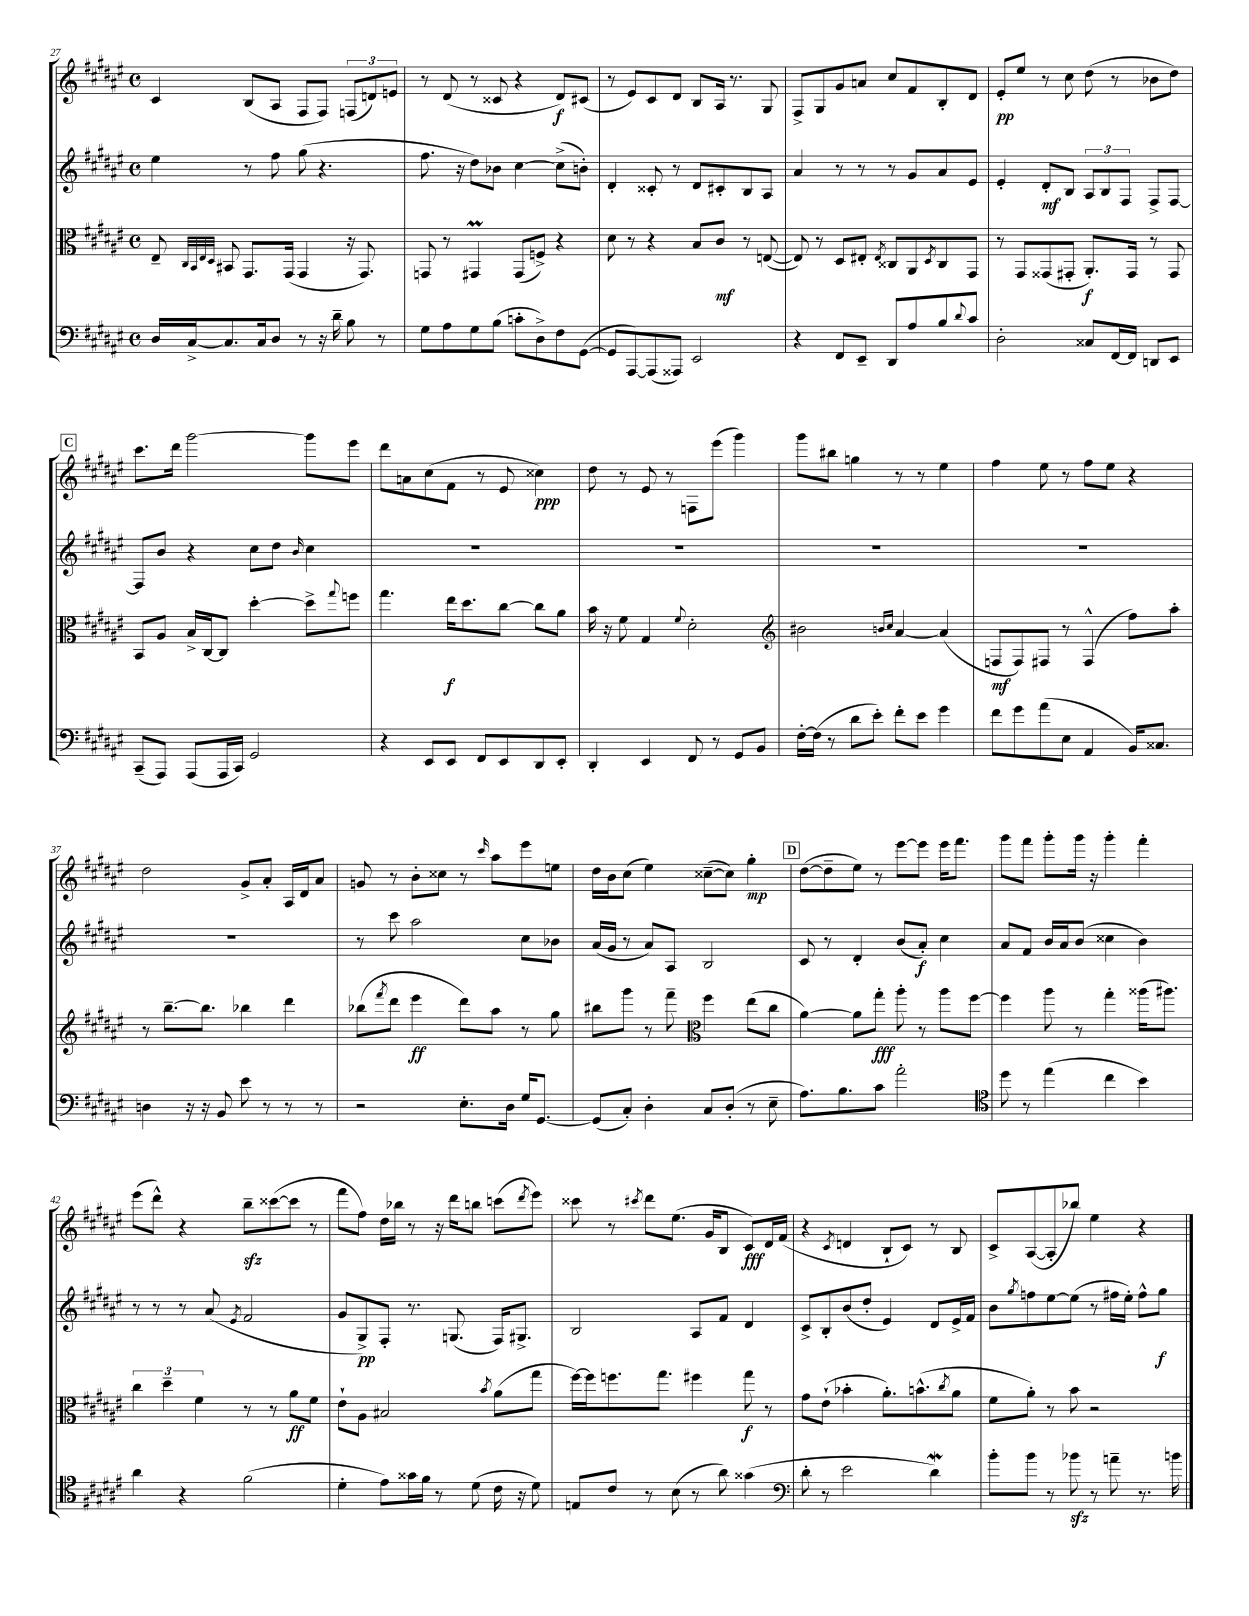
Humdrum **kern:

**kern	**kern	**dynam	**kern	**dynam	**kern	**dynam
*part4	*part3	*part3	*part2	*part2	*part1	*part1
*staff4	*staff3	*staff3	*staff2	*staff2	*staff1	*staff1
*clefF4	*clefC3	*	*clefG2	*	*clefG2	*
*k[f#c#g#d#a#e#]	*k[f#c#g#d#a#e#]	*	*k[f#c#g#d#a#e#]	*	*k[f#c#g#d#a#e#]	*
*M4/4	*M4/4	*	*M4/4	*	*M4/4	*
*met(c)	*met(c)	*	*met(c)	*	*met(c)	*
=27	=27	=27	=27	=27	=27	=27
16D#/LL	8E#~/	.	4ee#\	.	4c#/	.
[16C#^/J	.	.	.	.	.	.
.	32qqC#/LLL	.	.	.	.	.
.	32qqBB/	.	.	.	.	.
.	32qqE#/	.	.	.	.	.
.	32qqD#/JJJ	.	.	.	.	.
8.C#/]	8BB#X/	.	.	.	.	.
.	8.GG#/L	.	8r	.	(8B/L	.
16C#/k	.	.	.	.	.	.
8D#/J	.	.	8ff#\	.	8A#/J	.
.	(16GG#/Jk	.	.	.	.	.
8r	4GG#/	.	(8gg#\	.	8F#/L	.
16r	.	.	4.r	.	8F#/J)	.
16d#~\	.	.	.	.	.	.
8B\	16r	.	.	.	(12Fn/L	.
.	8.GG#/)	.	.	.	.	.
.	.	.	.	.	12dn/)	.
8r	.	.	.	.	.	.
.	.	.	.	.	12en/J	.
=28	=28	=28	=28	=28	=28	=28
8G#\L	8GGn/	.	8.ff#\	.	8r	.
8A#\	8r	.	.	.	(8d#/	.
.	.	.	16r	.	.	.
8G#\	4GG#XM/	.	8dd#\L)	.	8r	.
(8B\J	.	.	8b-X\J	.	8c##X/	.
8cn'\L	(8GG#/L	.	[4cc#\	.	4r	.
8D#^\)	8Fn^/J)	.	.	.	.	.
8F#\	4r	.	(8cc#^\L]	.	8d#/L)	f
([8GG#\J	.	.	8bn'\J)	.	(8c#X/J	.
=29	=29	=29	=29	=29	=29	=29
8GG#/L]	8d#\	.	4d#'/	.	8r	.
[8AAA#/)	8r	.	.	.	8e#/L)	.
(8AAA#/]	4r	.	8c##X'/	.	8c#/	.
8AAA##X/J)	.	.	8r	.	8d#/J	.
2EE#/	8B/L	.	8d#/L	.	8B/L	.
.	8c#/J	mf	8c#X'/	.	16A#/Jk	.
.	.	.	.	.	8.r	.
.	8r	.	8B/	.	.	.
.	([8En/	.	8A#/J	.	8G#/	.
=30	=30	=30	=30	=30	=30	=30
4r	8E/])	.	4a#/	.	8F#^/L	.
.	8r	.	.	.	8G#/	.
8FF#/L	8D#/L	.	8r	.	8g#/	.
8EE#~/J	8E#X'/J	.	8r	.	8an/J	.
.	8qE#/	.	.	.	.	.
8DD#/L	8C##X/L	.	8r	.	8cc#/L	.
8A#/	8AA#/	.	8g#/L	.	8f#/	.
.	8qD#/	.	.	.	.	.
8B/	8C##/	.	8a#/	.	8B'/	.
8qqd#/	.	.	.	.	.	.
8c#/J	8GG#/J	.	8e#/J	.	8d#/J	.
=31	=31	=31	=31	=31	=31	=31
2D#'\	8r	.	4e#'/	.	8e#'/L	pp
.	8GG#/L	.	.	.	8ee#/J	.
.	(8GG##X/	.	8d#'/L	mf	8r	.
.	8GG#X'/J	.	8B/J	.	8cc#\	.
8C##X/L	8.AA#'/L)	f	12A#/L	.	(8dd#\	.
.	.	.	12B/	.	.	.
[16FF#/L	.	.	.	.	8r	.
.	.	.	12F#/J	.	.	.
16FF#/JJ]	16GG#/Jk	.	.	.	.	.
8DDn/L	8r	.	8F#^/L	.	8b-X\L	.
8EE#/J	8GG#/	.	[8F#/J	.	8dd#\J)	.
!!LO:LB:g=z
!!LO:REH:place=s1:t=C
=32	=32	=32	=32	=32	=32	=32
(8CC#~/L	8BB/L	.	8F#/L]	.	8.ccc#\L	.
8AAA#/J)	8A#/J	.	8b/J	.	.	.
.	.	.	.	.	16ddd#\Jk	.
(8AAA#/L	16B^/LL	.	4r	.	[2ggg#\	.
.	[16C#/J	.	.	.	.	.
16AAA#/L	8C#/J]	.	.	.	.	.
16CC#/JJ)	.	.	.	.	.	.
2GG#/	[4dd#'\	.	8cc#\L	.	.	.
.	.	.	8dd#\J	.	.	.
.	.	.	16qqb/	.	.	.
.	8dd#^\L]	.	4cc#\	.	8ggg#\L]	.
.	8qqgg#/	.	.	.	.	.
.	8ffn\J	.	.	.	8eee#\J	.
=33	=33	=33	=33	=33	=33	=33
4r	4.gg#\	.	1r	.	8ddd#\L	.
.	.	.	.	.	8an\	.
8EE#/L	.	.	.	.	(8cc#\	.
8EE#/J	16ee#\KL	f	.	.	8f#\J	.
.	8.dd#\	.	.	.	.	.
8FF#/L	.	.	.	.	8r	.
8EE#/	[8cc#\J	.	.	.	8e#/	.
8DD#/	8cc#\L]	.	.	.	4cc##X\)	ppp
8EE#'/J	8a#\J	.	.	.	.	.
=34	=34	=34	=34	=34	=34	=34
4DD#'/	16b\	.	1r	.	8dd#\	.
.	16r	.	.	.	.	.
.	8f#\	.	.	.	8r	.
4EE#/	4G#/	.	.	.	8e#/	.
.	.	.	.	.	8r	.
.	8qqf#/	.	.	.	.	.
8FF#/	2d#'\	.	.	.	8Fn\L	.
8r	.	.	.	.	(8eee#\J	.
8GG#/L	.	.	.	.	4ggg#\)	.
8BB/J	.	.	.	.	.	.
=35	=35	=35	=35	=35	=35	=35
*	*clefG2	*	*	*	*	*
[16F#'\LL	2b#X\	.	1r	.	8ggg#\L	.
(16F#\JJ]	.	.	.	.	.	.
8r	.	.	.	.	8bb#X\J	.
8d#\L	.	.	.	.	4ggn\	.
8e#'\J)	.	.	.	.	.	.
.	16qqbn/LL	.	.	.	.	.
.	16qqcc#/JJ	.	.	.	.	.
8f#'\L	[4a#/	.	.	.	8r	.
8e#\J	.	.	.	.	8r	.
4g#\	(4a#/]	.	.	.	4ee#\	.
=36	=36	=36	=36	=36	=36	=36
8f#\L	8Fn/L	mf	1r	.	4ff#\	.
8g#\	8F/)	.	.	.	.	.
(8a#\	8F#X/J	.	.	.	8ee#\	.
8E#\J	8r	.	.	.	8r	.
4AA#/	(4F#^^/	.	.	.	8ff#\L	.
.	.	.	.	.	8ee#\J	.
16BB/KL)	8ff#\L)	.	.	.	4r	.
8.C##X/J	.	.	.	.	.	.
.	8aa#'\J	.	.	.	.	.
!!LO:LB:g=z
=37	=37	=37	=37	=37	=37	=37
4Dn\	8r	.	1r	.	2dd#\	.
.	[8.bb~\L	.	.	.	.	.
16r	.	.	.	.	.	.
16r	8.bb\J]	.	.	.	.	.
8BB/	.	.	.	.	.	.
8e#\	4bb-X\	.	.	.	8g#^/L	.
8r	.	.	.	.	8a#'/J	.
8r	4ddd#\	.	.	.	16A#/LL	.
.	.	.	.	.	16d#/J	.
8r	.	.	.	.	8a#/J	.
=38	=38	=38	=38	=38	=38	=38
2r	(8bb-X\L	.	8r	.	8gn/	.
.	8qfff#/	.	.	.	.	.
.	8ddd#\J	.	8ccc#\	.	8r	.
.	4eee#\	ff	2aa#\	.	8b'\L	.
.	.	.	.	.	8cc##X\J	.
8.E#'\L	8ddd#\L)	.	.	.	8r	.
.	.	.	.	.	16qqccc#/	.
.	8aa#\J	.	.	.	8aa#\L	.
16D#\Jk	.	.	.	.	.	.
16G#/KL	8r	.	8cc#\L	.	8eee#\	.
[8.GG#/J	.	.	.	.	.	.
.	8gg#\	.	8b-X\J	.	8een\J	.
=39	=39	=39	=39	=39	=39	=39
(8GG#/L]	8bb#X\L	.	(16a#/LL	.	16dd#\LL	.
.	.	.	16g#/JJ	.	16b\J	.
8C#'/J)	8ggg#\J	.	8r	.	(8cc#\J	.
4D#'\	8r	.	8a#/L)	.	4ee#\)	.
.	8fff#~\	.	8A#/J	.	.	.
*	*clefC3	*	*	*	*	*
8C#/L	4ff#\	.	2B/	.	([8cc##X~\L	.
(8D#'/J	.	.	.	.	8cc##\J])	.
8r	(8ee#\L	.	.	.	4gg#'\	mp
8E#~\	8cc#\J	.	.	.	.	.
!!LO:REH:place=s1:t=D
=40	=40	=40	=40	=40	=40	=40
8.A#\L)	[4a#\)	.	8c#/	.	([8dd#\L	.
.	.	.	8r	.	8dd#~\]	.
8.B\	.	.	.	.	.	.
.	8a#\L]	.	4d#'/	.	8ee#\J)	.
8c#\J	8gg#'\J	fff	.	.	8r	.
2a#'\	8aa#'\	.	(8b/L	.	[8eee#\L	.
.	8r	.	8a#'/J)	f	8eee#\J]	.
.	8aa#\L	.	4cc#\	.	16eee#\KL	.
.	.	.	.	.	8.fff#\J	.
.	[8ff#\J	.	.	.	.	.
=41	=41	=41	=41	=41	=41	=41
*clefC4	*	*	*	*	*	*
8dd#\	4ff#\]	.	8a#/L	.	8ggg#\L	.
8r	.	.	8f#/J	.	8fff#\J	.
(4ee#\	8aa#\	.	16b/LL	.	8ggg#'\L	.
.	.	.	16a#/J	.	.	.
.	8r	.	(8b/J	.	16ggg#\Jk	.
.	.	.	.	.	16r	.
4cc#\	4gg#'\	.	4cc##X\	.	4ggg#'\	.
4b\)	(16aa##X\KL	.	4b\)	.	4fff#'\	.
.	8.aa#X\J)	.	.	.	.	.
!!LO:LB:g=z
=42	=42	=42	=42	=42	=42	=42
4a#\	6cc#\	.	8r	.	(8eee#\L	.
.	.	.	8r	.	8ddd#^^\J)	.
.	6dd#~\	.	.	.	.	.
4r	.	.	8r	.	4r	.
.	6f#\	.	.	.	.	.
.	.	.	(8a#/	.	.	.
.	.	.	8qe#/	.	.	.
(2f#\	8r	.	2f#/	.	8bbzz~\L	.
.	8r	.	.	.	([8ccc##X\	.
.	8a#\L	ff	.	.	8ccc##\J]	.
.	8f#\J	.	.	.	8r	.
=43	=43	=43	=43	=43	=43	=43
4d#'\	8e#`\L	.	8g#/L	.	8fff#\L	.
.	8A#\J	.	8G#^/)	pp	8ff#\J)	.
8e#\L)	2B#X/	.	8F#'/J	.	16dd#\LL	.
.	.	.	.	.	16bb-X\JJ	.
16g##X\L	.	.	8.r	.	8r	.
16f#\JJ	.	.	.	.	.	.
8r	.	.	.	.	16r	.
.	.	.	(8.Gn/	.	16ddd#\KL	.
(8d#\	.	.	.	.	8bbn\J	.
.	8qb/	.	.	.	.	.
16c#\	(8a#\L	.	16F#/KL)	.	(8cccn\L	.
16r	.	.	8.G#X^/J	.	.	.
.	.	.	.	.	8qddd#/	.
8d#\)	8gg#\J	.	.	.	8eee#\J)	.
=44	=44	=44	=44	=44	=44	=44
8En/L	[16ff#\LL)	.	2B/	.	8ccc##X\	.
.	16ff#\J]	.	.	.	.	.
8c#/J	8.ffn\	.	.	.	8r	.
.	.	.	.	.	8qccc#X/	.
8r	.	.	.	.	8ddd#\L	.
.	8.gg#\J	.	.	.	.	.
(8B\	.	.	.	.	(8.ee#\J	.
8r	4ff#X\	.	8A#/L	.	.	.
.	.	.	.	.	16g#/KL	.
8a#\)	.	.	8f#/J	.	8B/J	.
(4g##X\	8gg#\	f	4d#/	.	8c#/L)	fff
.	8r	.	.	.	16d#/L	.
.	.	.	.	.	(16f#/JJ	.
=45	=45	=45	=45	=45	=45	=45
*clefF4	*	*	*	*	*	*
8d#'\	8g#\L	.	8c#^/L	.	4r	.
8r	(8e#`\J	.	8B'/	.	.	.
.	.	.	.	.	8qc#/	.
2e#\	4b-X'\	.	(8b/	.	4dn/	.
.	.	.	8dd#'/J	.	.	.
.	8.a#'\L)	.	4e#/)	.	8B`/L	.
.	.	.	.	.	8c#/J)	.
.	(8.bn^^\	.	.	.	.	.
4d#W\)	.	.	8d#/L	.	8r	.
.	8qcc#/	.	.	.	.	.
.	8a#\J	.	16e#^/L	.	8B/	.
.	.	.	16f#/JJ	.	.	.
=46	=46	=46	=46	=46	=46	=46
8b'\L	8f#\L	.	8b\L	.	8c#^/L	.
.	.	.	8qgg#/	.	.	.
8b\J	8a#'\J)	.	8ffn\	.	([8A#/	.
8r	8r	.	[8ee#\	.	8A#'/]	.
8b-Xzz\	8b\	.	(8ee#\J]	.	8bb-X/J)	.
8r	2r	.	8r	.	4ee#\	.
8an~\	.	.	16ff#X\LL	.	.	.
.	.	.	16ee#'\JJ)	.	.	.
8.r	.	.	8ff#^^\L	.	4r	.
.	.	.	8gg#\J	f	.	.
16bn\	.	.	.	.	.	.
==	==	==	==	==	==	==
*-	*-	*-	*-	*-	*-	*-
